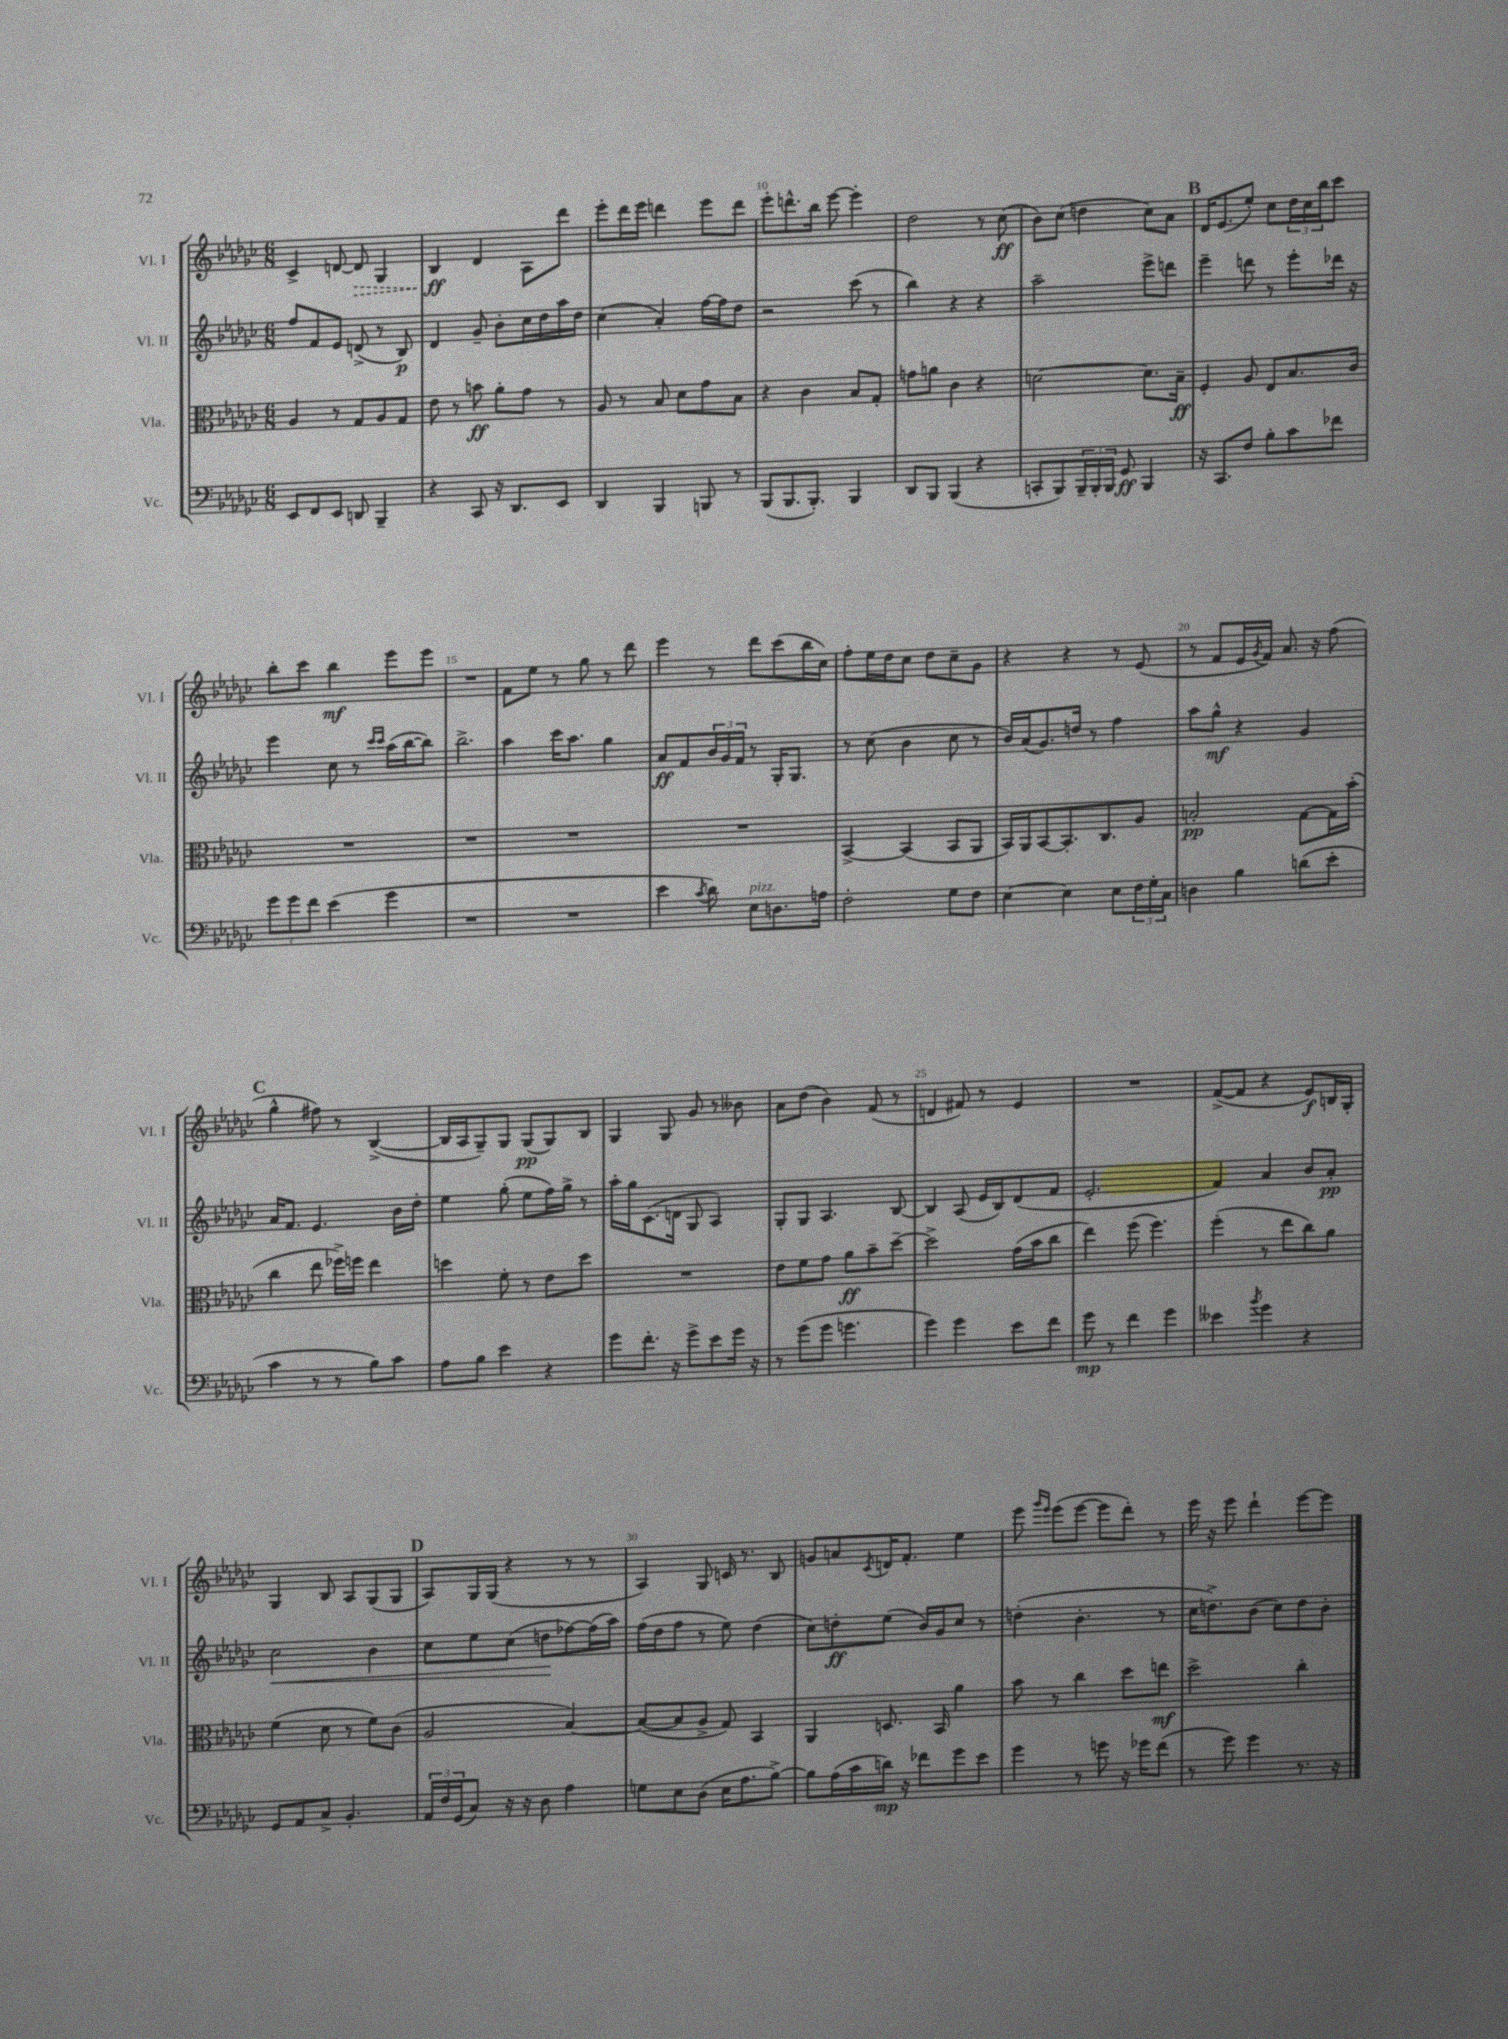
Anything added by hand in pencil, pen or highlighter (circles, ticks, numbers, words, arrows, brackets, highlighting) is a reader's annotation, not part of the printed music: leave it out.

**kern	**kern	**kern	**kern
*staff4	*staff3	*staff2	*staff1
*clefF4	*clefC3	*clefG2	*clefG2
*k[b-e-a-d-g-c-]	*k[b-e-a-d-g-c-]	*k[b-e-a-d-g-c-]	*k[b-e-a-d-g-c-]
*M6/8	*M6/8	*M6/8	*M6/8
8EE-	4A-	8ff	4c-^
8FF	.	8f	.
8EE-	8r	8e-	[8d
8DD	8G-	(8d^	8d]
4BBB-~	8A-	8r	4G-
.	8G-	8B-)	.
=	=	=	=
4r	8e-	4d-	4B-
.	8r	.	.
8CC-	8b	8g-~	4d-
16r	8a-'	8b-'	.
8.DD-	.	.	.
.	8g-	16cc-	8A-
.	.	16dd-	.
8EE-	8r	16aa-	8ddd-
.	.	16dd-	.
=	=	=	=
4DD-	8A-	(4cc-	8eee-'
.	8r	.	16ddd-
.	.	.	16eee-
4BBB-	8B-	4a-')	4ddd
.	8d-	.	.
8BBB	8g-	[16ff	8eee-
.	.	16ff]	.
8r	8B-	8dd-	8ddd
=	=	=	=
(8BBB-	4r	2r	8eee-'
8.BBB-	.	.	8.ddd^^
.	4c-	.	.
8.BBB-')	.	.	16bb-
.	.	.	[8eee-
4BBB-	8B-	(8ccc-	4eee-']
.	8G-'	8r	.
=	=	=	=
8DD-	8g	4bb-)	2dd-
8BBB-	8a	.	.
(4BBB-	4c-	4r	.
4r	4r	4r	8r
.	.	.	(8cc-
=	=	=	=
8CC'	[2d	2aa-~	8b-)
8BBB-)	.	.	(8cc-
24BBB-~	.	.	4dd
24BBB-'	.	.	.
24BBB-	.	.	.
8GG-	.	.	.
4BBB-	8.d]	8eee-^	8cc-)
.	.	8ddd	8a-
.	16B-~	.	.
=	=	=	=
16r	4F'	4eee-~	16d-
8.CC-	.	.	(8.e-
8F	8A-	8ddd	8ee-')
8B-'	8E-	8r	8cc-
8c-	8.B-	8eee-'	24dd-
.	.	.	24cc-
.	.	.	24bb-
8f-	.	16ddd-	8ccc-
.	16c-	16r	.
=	=	=	=
12g-	2.r	4eee-	8bb-'
12g-	.	.	.
.	.	.	8ccc-
12f	.	.	.
(4e-	.	8cc-	4bb-
.	.	8r	.
.	.	16qqccc-	.
.	.	16qqccc-	.
4g-	.	(16aa-	8eee-
.	.	[16bb-	.
.	.	8bb-])	8eee-
=	=	=	=
2.r	2.r	2.bb-^	2.r
=	=	=	=
2.r	2.r	4aa-	8f
.	.	.	8ee-
.	.	16ccc-	8r
.	.	8.aa-	.
.	.	.	8gg-
.	.	4gg-	8r
.	.	.	8ddd-
=	=	=	=
4e-	2.r	8a-	4eee-
.	.	8f	.
8qc-	.	.	.
8d-)	.	24b-	8r
.	.	24g-	.
.	.	24f	.
8E-	.	8r	8ddd-
8.D	.	16G-'	(8ccc-
.	.	8.G-	.
.	.	.	16bb-
16A	.	.	16cc-)
=	=	=	=
2F'	[4BB-^	8r	8ff'
.	.	(8cc-	16ee-
.	.	.	16dd-
.	(4BB-]	4b-	8cc-
.	.	.	8dd-
8G-	8BB-	8cc-	8cc-~
8F	8AA-	8r	8g-
=	=	=	=
[4E-	16BB-)	16b-)	4r
.	16AA-	(16a-	.
.	[8BB-	8.g-)	.
4E-]	8.BB-']	.	4r
.	.	16dd	.
.	.	8r	.
.	8.C-	.	.
8E-	.	4ff	8r
24F	8A-	.	(8e-
24G-'	.	.	.
24C-	.	.	.
=	=	=	=
4D	2B'	8aa-	8r
.	.	8gg-^^	8f
4B-	.	4r	16e-
.	.	.	8qg-
.	.	.	16f)
.	.	.	8.a-
(8d	[8G-	4g-	.
.	.	.	16r
8e-'	16G-]	.	(8ff
.	(16b-'	.	.
=	=	=	=
4c-	4cc-	16a-	4gg-^^
.	.	8.f	.
8r	8ee-	4.e-	8ff#)
8r	16ff-^)	.	8r
.	16ff	.	.
8B-)	4ee-	.	([4B-^
8c-	.	16b-	.
.	.	16dd-'	.
=	=	=	=
8A-	4dd	4ee-	16B-]
.	.	.	16A-
8B-	.	.	8G-~)
4e-	8f'	(8gg-'	8G-
.	8r	8ee-	(8G-
4r	8e-	16ff)	8G-)
.	.	16gg-^	.
.	8dd	8r	8B-
=	=	=	=
8g-	2.r	16aa-'	4G-
.	.	16gg-	.
8.f'	.	(8.c-	.
.	.	.	8G-
16r	.	16d	.
8g-^	.	8G-	8g-
8e-	.	4A-)	8r
16g-	.	.	8b--
16r	.	.	.
=	=	=	=
8r	8e-	8G-'	8a-
(8g-	8f	8G-	(8dd-
8g-	8g-	4.A-	4b-)
4.g	8a-	.	.
.	8b-~	.	(8f
.	[8dd-~	[8B-	8r
=	=	=	=
4g-)	2dd-^]	4B-]	4d
4g-	.	(8A-	8f#)
.	.	16e-	8r
.	.	16B-)	.
8e-	(16g-	(8d-	4e-
.	16b-	.	.
8f	8cc-	8f	.
=	=	=	=
8g-	4ee-)	2.e-'	2.r
8r	.	.	.
4f	(8ff	.	.
.	4.ff)	.	.
4g-	.	.	.
=	=	=	=
4e--	(4ff'	4f)	([8f^
.	.	.	8f]
8qb-	.	.	.
4g-	8r	4a-	4r
.	8ee-	.	.
4r	8cc-)	8b-	8e-)
.	8a-	8a-'	16B
.	.	.	16G-'
=	=	=	=
8GG-	(4f	2cc-	4G-
8AA-	.	.	.
8C-^	8d-	.	8B-
4.BB-'	8r	.	8A-
.	8f)	4b-	(8G-
.	(8c-	.	8G-
=	=	=	=
24AA-	2A-	8cc-	8A-)
24F	.	.	.
(24GG-	.	.	.
8C-)	.	8ee-	16G-
.	.	.	(16G-
16r	.	(8cc-	4r
16r	.	.	.
8D-	.	8dd	.
4A-	[4B-)	[8ff-)	8r
.	.	(16ff-]	8r
.	.	16aa-)	.
=	=	=	=
8G	(8B-_	(16ff	4A-)
.	.	16dd-	.
8E-	8B-]	8ff	.
(8D-	8A-^	8r	8G-
16E-	8G-)	8ee-)	16c
8.A-	.	.	8.r
.	4BB-	(4dd-	.
[8B-^)	.	.	8B-
=	=	=	=
8B-]	4AA-	8cc-)	8g
(16A-	.	8dd'	8a
16c-	.	.	.
.	.	.	8qc-
16d)	8.D	(8ee-	16d
16r	.	.	8.f'
8f-	.	16b-)	.
.	16BB-	16g-	.
8g-	4a-	8cc-	4ee-
8e-	.	8r	.
=	=	=	=
4g-	8b-	(4dd'	8eee-
.	.	.	16qqggg-
.	.	.	16qqeee-
.	8r	.	(8eee-
8r	4cc-	4.b-'	[8eee-
8g	.	.	8eee-]
16r	8dd-	.	8ddd-')
16g-	.	.	.
(8f	8ee	8r	8r
=	=	=	=
8r	2dd-^	16cc-	16eee-
.	.	8.dd^)	16r
8g-)	.	.	8eee-
4g-	.	(8b-	4ddd-`
.	.	8cc-)	.
8.r	4cc-'	8dd	[8eee-
.	.	8b-'	8eee-]
16r	.	.	.
==	==	==	==
*-	*-	*-	*-
